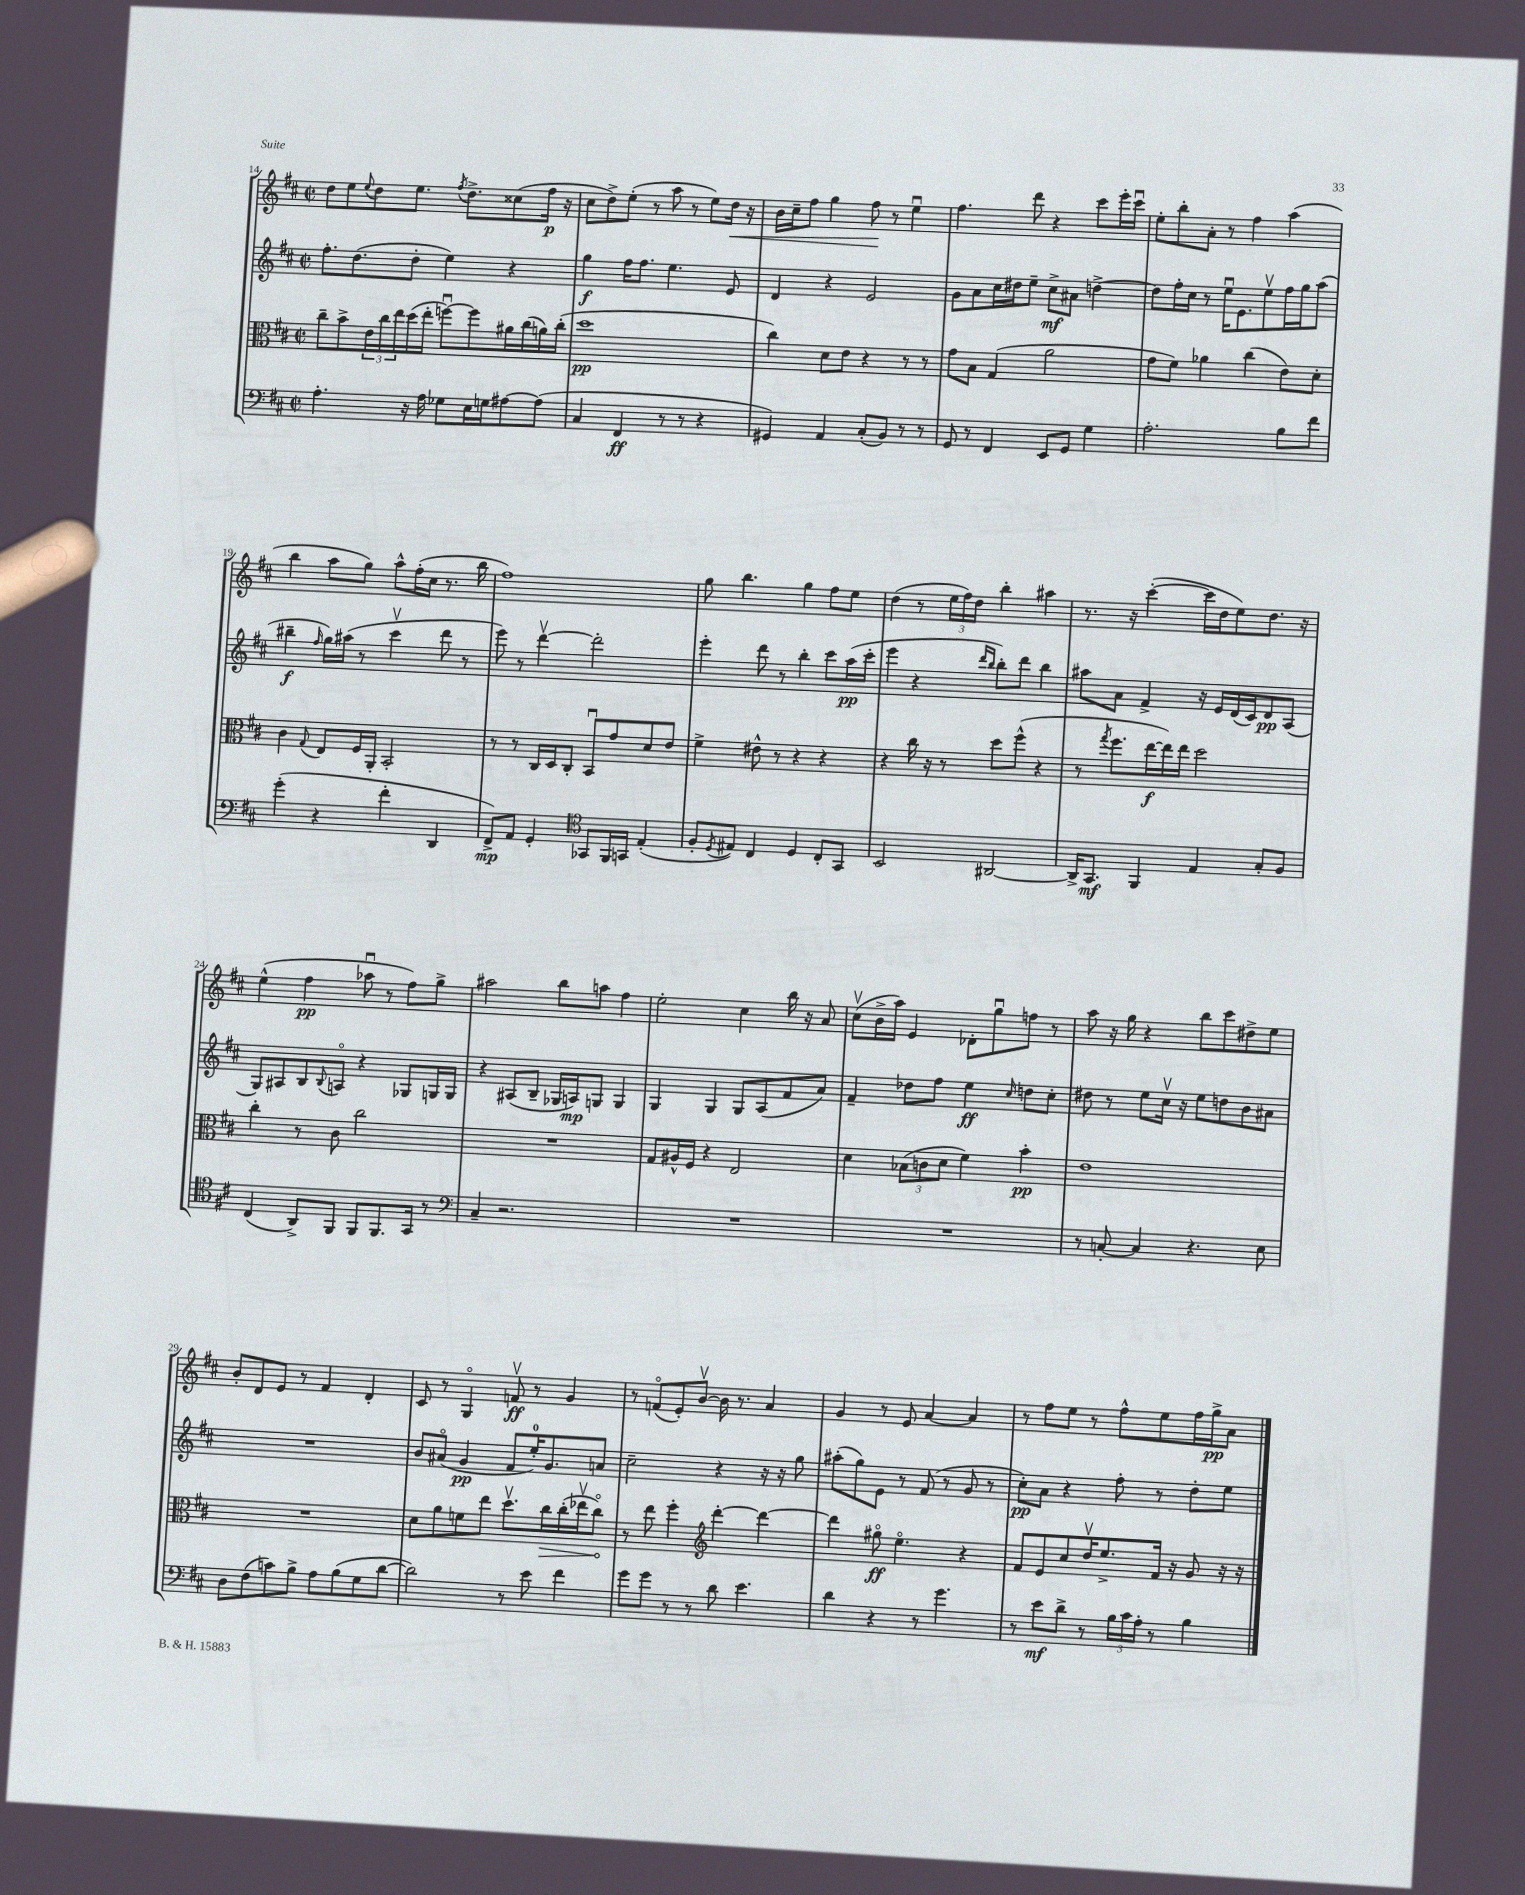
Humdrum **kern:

**kern	**dynam	**kern	**dynam	**kern	**dynam	**kern	**dynam
*part4	*part4	*part3	*part3	*part2	*part2	*part1	*part1
*staff4	*staff4	*staff3	*staff3	*staff2	*staff2	*staff1	*staff1
*clefF4	*	*clefC3	*	*clefG2	*	*clefG2	*
*k[f#c#]	*	*k[f#c#]	*	*k[f#c#]	*	*k[f#c#]	*
*M2/2	*	*M2/2	*	*M2/2	*	*M2/2	*
*met(c|)	*	*met(c|)	*	*met(c|)	*	*met(c|)	*
=14	=14	=14	=14	=14	=14	=14	=14
4.A'\	.	8cc#~\L	.	8.ff#'\L	.	8dd\L	.
.	.	8b^\	.	.	.	8ee\	.
.	.	.	.	(8.dd\	.	.	.
.	.	.	.	.	.	8qqee/	.
.	.	24e\L	.	.	.	8dd\	.
.	.	24cc#\	.	.	.	.	.
.	.	24ee\	.	.	.	.	.
16r	.	(16dd\	.	8dd'\J	.	8.ee\J	.
16A\	.	16ee'\JJ	.	.	.	.	.
8G-X\L	.	[8ffnu\L)	.	4ee\)	.	.	.
.	.	.	.	.	.	8qff#/	.
.	.	.	.	.	.	8.dd^\L	.
16E\L	.	8ff\]	.	.	.	.	.
16Gn\J	.	.	.	.	.	.	.
[8A#X\	.	16a#X\L	.	4r	.	(8cc##X\	.
.	.	(16cc#\	.	.	.	.	.
(8A#\J]	.	16an\)	.	.	.	16ff#\Jk	p
.	.	(16cc#'\JJ	.	.	.	16r	.
=15	=15	=15	=15	=15	=15	=15	=15
4C#/	.	1dd	pp	4gg\	f	8cc#\L	.
.	.	.	.	.	.	8dd^\)	.
4FF#/	ff	.	.	16ff#\KL	.	(8ee'\J	.
.	.	.	.	8.ff#\J	.	.	.
.	.	.	.	.	.	8r	.
8r	.	.	.	4.ee\	.	8aa\	.
8r	.	.	.	.	.	8r	.
4r	.	.	.	.	.	8ee\L)	.
!	!	!	!	!	!	!	!LO:HP:b
.	.	.	.	8e/	.	16dd\Jk	<
.	.	.	.	.	.	16r	.
=16	=16	=16	=16	=16	=16	=16	=16
4GG#X/)	.	4cc#\)	.	4d/	.	16b\LL	.
.	.	.	.	.	.	16cc#~\J	.
.	.	.	.	.	.	8ff#\J	.
4AA/	.	8d\L	.	4r	.	4gg\	.
.	.	8e\J	.	.	.	.	.
(8C#'/L	.	4r	.	2e/	.	8ff#\	.
8BB/J)	.	.	.	.	.	8r	[
8r	.	8r	.	.	.	4eeu\	.
8r	.	8r	.	.	.	.	.
=17	=17	=17	=17	=17	=17	=17	=17
8GG/	.	8g\L	.	8g\L	.	4.ff#\	.
8r	.	8B\J	.	8a\	.	.	.
4FF#/	.	(4G/	.	16cc#\L	.	.	.
.	.	.	.	16dd#X\J	.	.	.
.	.	.	.	8ee~\J	.	8ddd\	.
8EE/L	.	2a\	.	8cc#^\L	mf	4r	.
8GG/J	.	.	.	8a#X\J	.	.	.
4G\	.	.	.	[4ddn^\	.	8ccc#\L	.
.	.	.	.	.	.	16eee'\L	.
.	.	.	.	.	.	16ccc#u\JJ	.
=18	=18	=18	=18	=18	=18	=18	=18
2.A'\	.	8g\L	.	8dd\L]	.	8ee'\L	.
.	.	8f#\J)	.	16ff#'\L	.	8bb'\	.
.	.	.	.	16cc#\JJ	.	.	.
.	.	4a-X\	.	8r	.	8a'\J	.
.	.	.	.	16eeu\KL	.	8r	.
.	.	.	.	8.e\	.	.	.
.	.	(4cc#\	.	.	.	4ff#\	.
.	.	.	.	8eev\	.	.	.
8B\L	.	8e\L)	.	16ff#\L	.	(4aa\	.
.	.	.	.	16gg\J	.	.	.
8f#\J	.	8d'\J	.	(8aa\J	.	.	.
!!LO:LB:g=z
=19	=19	=19	=19	=19	=19	=19	=19
(4g'\	.	4c#\	.	4bb#X~\	f	4bb\	.
.	.	8qqG/	.	16qqff#/	.	.	.
4r	.	8E/L	.	16gg\LL)	.	8aa\L	.
.	.	.	.	(16aa#X\JJ	.	.	.
.	.	16F#/L	.	8r	.	8gg\J)	.
.	.	16AA'/JJ	.	.	.	.	.
4f#'\	.	2BB'/	.	4ccc#v\	.	8aa^^\L	.
.	.	.	.	.	.	(16ff#'\L	.
.	.	.	.	.	.	16cc#\JJ	.
4DD/	.	.	.	8ddd\	.	8.r	.
.	.	.	.	8r	.	.	.
.	.	.	.	.	.	16bb\	.
=20	=20	=20	=20	=20	=20	=20	=20
8FF#^/L)	mp	8r	.	8eee\)	.	1ff#)	.
8AA/J	.	8r	.	8r	.	.	.
4GG'/	.	16C#/LL	.	[4dddv\	.	.	.
.	.	16D/J	.	.	.	.	.
.	.	8C#'/J	.	.	.	.	.
*clefC4	*	*	*	*	*	*	*
8GG-X/L	.	8BBu/L	.	2ddd'\]	.	.	.
16FF#/L	.	8g/	.	.	.	.	.
16GGn/JJ	.	.	.	.	.	.	.
(4E'/	.	8d/	.	.	.	.	.
.	.	8e/J	.	.	.	.	.
=21	=21	=21	=21	=21	=21	=21	=21
8F#'/L	.	4f#^\	.	4eee'\	.	8gg\	.
8qD/	.	.	.	.	.	.	.
8E#X/J)	.	.	.	.	.	4.bb\	.
4C#/	.	8e#X^^\	.	8ddd\	.	.	.
.	.	8r	.	8r	.	.	.
4D/	.	4r	.	4bb'\	.	4gg\	.
8C#'/L	.	4r	.	8ccc#\L	.	8ff#\L	.
8GG/J	.	.	.	(16aa\L	pp	8ee\J	.
.	.	.	.	16ccc#'\JJ	.	.	.
=22	=22	=22	=22	=22	=22	=22	=22
2BB/	.	4r	.	4eee\	.	(4dd\	.
.	.	16cc#\	.	4r	.	8r	.
.	.	16r	.	.	.	.	.
.	.	8r	.	.	.	24ee\LL	.
.	.	.	.	.	.	24ff#\)	.
.	.	.	.	.	.	24dd\JJ	.
.	.	.	.	16qqddd/LL	.	.	.
.	.	.	.	16qqbb/JJ	.	.	.
[2AA#X/	.	8dd\L	.	8bb'\L)	.	4bb'\	.
.	.	(8ff#^^\J	.	8ddd\J	.	.	.
.	.	4r	.	4bb\	.	4aa#X\	.
=23	=23	=23	=23	=23	=23	=23	=23
16AA#^/KL]	.	8r	.	8aa#X\L	.	8.r	.
8.GG/J	mf	.	.	.	.	.	.
.	.	8qgg/	.	.	.	.	.
.	.	8.ff#\L	.	8a\J	.	.	.
.	.	.	.	.	.	16r	.
4FF#/	.	.	.	4f#^/	.	([4ccc#'\	.
.	.	[16ee\L	f	.	.	.	.
.	.	16ee\])	.	.	.	.	.
.	.	16ee\JJ	.	.	.	.	.
4E/	.	2dd\	.	16r	.	16ccc#\LL]	.
.	.	.	.	16e/LL	.	16dd\J	.
.	.	.	.	(16d/	.	8ee\)	.
.	.	.	.	16c#/J)	.	.	.
8G'/L	.	.	.	8d/	pp	8.dd\J	.
8F#/J	.	.	.	(8A/J	.	.	.
.	.	.	.	.	.	16r	.
!!LO:LB:g=z
=24	=24	=24	=24	=24	=24	=24	=24
(4C#/	.	4cc#'\	.	8G/L)	.	(4ee^^\	.
.	.	.	.	8A#X/	.	.	.
8AA^/L)	.	8r	.	8B/	.	4ff#\	pp
.	.	.	.	8qqB/	.	.	.
8FF#/J	.	8c#\	.	8An/J	.	.	.
8FF#/L	.	2cc#\	.	4r	.	8aa-Xu\	.
8.FF#/	.	.	.	.	.	8r	.
.	.	.	.	8G-X/L	.	8ff#\L)	.
16GG/Jk	.	.	.	.	.	.	.
8r	.	.	.	16Gn/L	.	8gg^\J	.
.	.	.	.	16G/JJ	.	.	.
=25	=25	=25	=25	=25	=25	=25	=25
*clefF4	*	*	*	*	*	*	*
4C#~/	.	1r	.	4r	.	2aa#X\	.
2.r	.	.	.	(8A#X/L	.	.	.
.	.	.	.	8B~/J	.	.	.
.	.	.	.	16G-X/LL	.	8bb\L	.
.	.	.	.	16An/J)	mp	.	.
.	.	.	.	8Gn/J	.	8aan\J	.
.	.	.	.	4G/	.	4ff#\	.
=26	=26	=26	=26	=26	=26	=26	=26
1r	.	8G/L	.	4G/	.	2ee'\	.
.	.	16A#X^^/L	.	.	.	.	.
.	.	16F#/JJ	.	.	.	.	.
.	.	4r	.	4G/	.	.	.
.	.	2E/	.	8G/L	.	4cc#\	.
.	.	.	.	(8A/	.	.	.
.	.	.	.	8f#/	.	16bb\	.
.	.	.	.	.	.	16r	.
.	.	.	.	8a/J)	.	8a/	.
=27	=27	=27	=27	=27	=27	=27	=27
1r	.	4d\	.	4f#~/	.	(8cc#v\L	.
.	.	.	.	.	.	16b^\L	.
.	.	.	.	.	.	16aa\JJ)	.
.	.	(12B-X\L	.	8dd-X\L	.	4e/	.
.	.	12cn\	.	.	.	.	.
.	.	.	.	8ff#\J	.	.	.
.	.	12d\J	.	.	.	.	.
.	.	4f#\)	.	4ee\	ff	8d-X'\L	.
.	.	.	.	.	.	8ggu\	.
.	.	.	.	16qqcc#/	.	.	.
.	.	4b'\	pp	8ddn\L	.	8ffn\J	.
.	.	.	.	8cc#'\J	.	8r	.
=28	=28	=28	=28	=28	=28	=28	=28
8r	.	1e	.	8dd#X\	.	8aa\	.
[8Cn'/	.	.	.	8r	.	16r	.
.	.	.	.	.	.	16gg\	.
4C/]	.	.	.	8ee\L	.	4r	.
.	.	.	.	16cc#v\Jk	.	.	.
.	.	.	.	16r	.	.	.
4.r	.	.	.	8ee\L	.	8bb\L	.
.	.	.	.	8ddn\	.	8ccc#\	.
.	.	.	.	8b\	.	8dd#X^\	.
8E\	.	.	.	8a#X\J	.	8ee\J	.
!!LO:LB:g=z
=29	=29	=29	=29	=29	=29	=29	=29
8D\L	.	1r	.	1r	.	8b'/L	.
(8F#\	.	.	.	.	.	8d/	.
8cn\)	.	.	.	.	.	8e/J	.
8B^\J	.	.	.	.	.	8r	.
8A\L	.	.	.	.	.	4f#/	.
(8B\	.	.	.	.	.	.	.
8G\	.	.	.	.	.	4d'/	.
[8d\J	.	.	.	.	.	.	.
=30	=30	=30	=30	=30	=30	=30	=30
2d\])	.	8d\L	.	8b/L	.	8c#/	.
.	.	8a\	.	(8a#X/J	.	8r	.
.	.	8fn\	.	4g/	pp	4G/	.
.	.	8ee\J	.	.	.	.	.
8r	.	8.ddv\L	.	8f#/L	.	8fnv/	ff
8e\	.	.	.	16ee'/K)	.	8r	.
!	!	!	!LO:HP:b	!	!	!	!
.	.	16cc#\L	>	8.g/	.	.	.
4f#\	.	(16cc#'\	.	.	.	4g/	.
.	.	16ee-Xv\J	.	.	.	.	.
.	.	8cc#\J)	.	8an/J	.	.	.
.	.	.	]	.	.	.	.
=31	=31	=31	=31	=31	=31	=31	=31
8g\L	.	8r	.	2cc#~\	.	8r	.
8g\J	.	8ee\	.	.	.	(8fn/L	.
8r	.	4ff#'\	.	.	.	8e'/)	.
8r	.	.	.	.	.	[8bv/J	.
*	*	*clefG2	*	*	*	*	*
8d\	.	[4ddd'\	.	4r	.	16b\]	.
.	.	.	.	.	.	8.r	.
4.e\	.	.	.	.	.	.	.
.	.	4ddd\_	.	16r	.	4a/	.
.	.	.	.	16r	.	.	.
.	.	.	.	8gg\	.	.	.
=32	=32	=32	=32	=32	=32	=32	=32
4d\	.	4ddd\]	.	(8aa#X'\L	.	4g/	.
.	.	.	.	8gg\)	.	.	.
4r	.	8gg#X\	ff	8e\J	.	8r	.
.	.	4.ee\	.	8r	.	8e/	.
8r	.	.	.	(8f#/	.	[4a/	.
4.g\	.	.	.	8r	.	.	.
.	.	4r	.	8g/	.	4a/]	.
.	.	.	.	8r	.	.	.
=33	=33	=33	=33	=33	=33	=33	=33
8r	.	8f#/L	.	8cc#'\L)	pp	8r	.
8e\L	mf	8e/	.	8a\J	.	8ff#\L	.
8d^\J	.	8cc#/	.	4r	.	8ee\J	.
8r	.	16ddv/K	.	.	.	8r	.
.	.	8.ee^/	.	.	.	.	.
24B\LL	.	.	.	8ff#'\	.	8ff#^^\L	.
24c#\	.	.	.	.	.	.	.
24A'\JJ	.	.	.	.	.	.	.
8r	.	16f#/Jk	.	8r	.	8ee\	.
.	.	16r	.	.	.	.	.
4B\	.	8g/	.	8dd'\L	.	16ff#\L	.
.	.	.	.	.	.	16gg^\J	pp
.	.	16r	.	8ee\J	.	8a\J	.
.	.	16r	.	.	.	.	.
==	==	==	==	==	==	==	==
*-	*-	*-	*-	*-	*-	*-	*-
